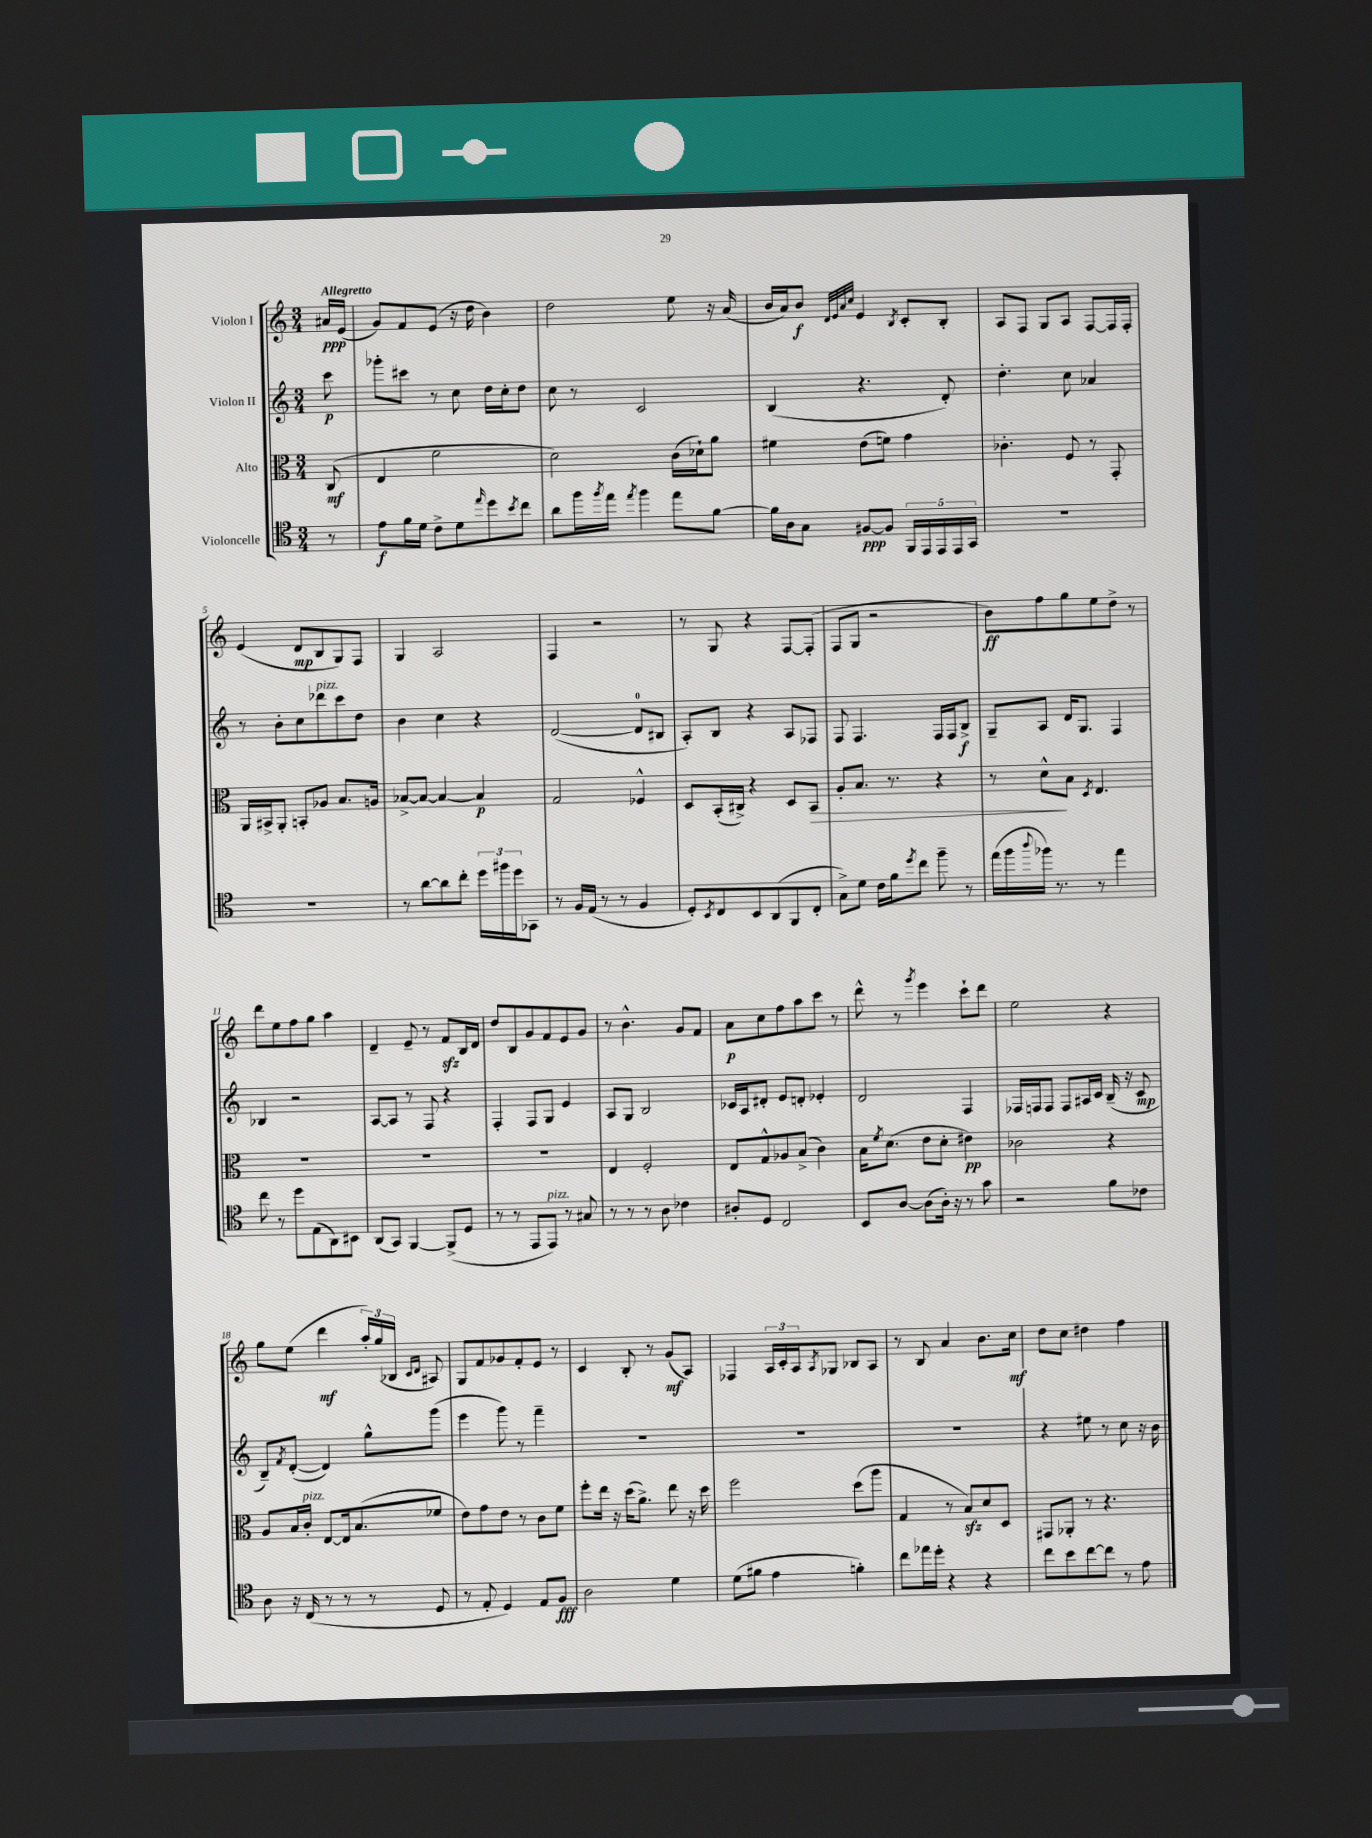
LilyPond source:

<<
\new StaffGroup <<
\new Staff = "s0" \with { instrumentName = "Violon I" } {
    \clef treble \key c \major \numericTimeSignature \time 3/4 \partial 8 \tempo "Allegretto"
    ais'16\ppp e'16( |
    g'8) f'8 e'8( r16 d''16 b'4) |
    d''2 e''8 r16 a'16( |
    b'16 a'16) b'8\f \grace { d'32 e'32 a'32 c''32 } e'4 \acciaccatura { b8 } c'8-. b8-. |
    a8 f8 g8 a8 f8~ f16 f16-. |
    e'4( d'8\mp b8 g8) f8 |
    g4 a2 |
    f4 r2 |
    r8 g8 r4 f8~ f8-.( |
    f8 g8 r2 |
    b'8\ff) f''8 g''8 e''8 d''8-> r8 |
    d'''8 e''8 f''8 g''8 a''4 |
    d'4-- e'8-- r8 f'8\sfz b16 d'16 |
    d''8 b8 g'8 f'8 e'8 g'8 |
    r8 b'4.-^ g'8 f'8 |
    a'8\p c''8 f''8 a''8 c'''8 r8 |
    d'''8-^ r8 \acciaccatura { g'''8 } e'''4 c'''8-! d'''8 |
    e''2 r4 |
    g''8 e''8( d'''4\mf \tuplet 3/2 { a''16-.) g''16( bes16 } \grace { c'16 d'16 } ais8) |
    g8 f'8 ges'8 f'8-. e'8 r8 |
    c'4 b8-. r8 g'8\mf( a8) |
    fes4 \tuplet 3/2 { a16 c'16-. a16 } \acciaccatura { a8 } ges8 bes8 a8 |
    r8 b8 a'4 b'8. c''16\mf |
    d''8 c''8 dis''4 f''4 \bar "|." |
}
\new Staff = "s1" \with { instrumentName = "Violon II" } {
    \clef treble \key c \major \numericTimeSignature \time 3/4 \partial 8
    c'''8\p |
    ges'''8-. cis'''8 r8 c''8 d''16 c''16-. d''8 |
    c''8 r8 c'2 |
    b4( r4. d'8-.) |
    d''4.-. c''8 aes'4 |
    r8 b'8-. c''8 des'''8^\markup { \italic "pizz." } c'''8 d''8 |
    b'4 c''4 r4 |
    d'2~( d'8-0 bis8 |
    a8-.) b8 r4 a8 fes8 |
    f8 f4. f16 f16 b8->\f |
    g8-- a8 d'16 g8. f4 |
    bes4 r2 |
    a8~ a8 r8 f8 r4 |
    f4-. f8 g8 e'4 |
    a8 g8 b2 |
    ces'16 a16 dis'8-. e'8 d'8-. ees'4-. |
    d'2 f4 |
    fes16 f16 f8 f8 ais16 c'16 b16--( r16 c'8\mp |
    b8--) \acciaccatura { f'8 } d'8~-.( d'4) g''8-^ g'''8( |
    e'''4 g'''8) r8 f'''4-- |
    R2. |
    R2. |
    R2. |
    r4 eis''8 r8 c''8 r16 b'16 \bar "|." |
}
\new Staff = "s2" \with { instrumentName = "Alto" } {
    \clef alto \key c \major \numericTimeSignature \time 3/4 \partial 8
    c8\mf( |
    e4 f'2 |
    d'2) c'16( des'16-!) a'8 |
    fis'4 e'8( f'8) g'4 |
    ces'4.-. f8 r8 g,8-. |
    a,16 bis,16-> a,8-. b,8-. aes8 b8. a16 |
    bes8~-> bes8~ bes4~ bes4\p |
    g2 fes4-^ |
    d8 b,16-.( cis16->) r4 d8 b,8\> |
    a8-. b8. r8. r4 |
    r8 d'8-^\! b8 \acciaccatura { d8 } e4. |
    R2. |
    R2. |
    R2. |
    e4 f2-. |
    e8 g8-^ aes8 b8->( c'4) |
    b16 \acciaccatura { f'8 } d'8.( e'8 d'8-. eis'4\pp) |
    ces'2 r4 |
    a8 b16 c'16-.^\markup { \italic "pizz." } e8~ e16 b8.( fes'8 |
    e'8) g'8 e'8 r8 c'8 f'8 |
    f''8-. e''16 r16 d''16( a'8.->) e''8 r16 d''16 |
    f''2 d''8( a''8 |
    g4 r8 b8\sfz) d'8 d8 |
    gis,8 aes,8-. r8 r4. \bar "|." |
}
\new Staff = "s3" \with { instrumentName = "Violoncelle" } {
    \clef tenor \key c \major \numericTimeSignature \time 3/4 \partial 8
    r8 |
    e'8\f f'16 d'16 c'8-> d'8 \grace { e''16 } d''8 \acciaccatura { b'8 } c''8 |
    a'8 f''16 \acciaccatura { f''8 } e''16 \acciaccatura { e''8 } f''4 e''8 f'8~ |
    f'16 a16 g8 fis8~\ppp fis8 \tuplet 5/4 { f,16 e,16 e,16 e,16 g,16 } |
    R2. |
    R2. |
    r8 a'8~ a'8 c''8-. \tuplet 3/2 { d''16 fis''16 d''16 } ges,8 |
    r8 f16 e16( r8 r8 f4 |
    d8-.) \acciaccatura { b,8 } c8 b,8 a,8( f,8 c8-. |
    g8->) d'8 c'16 f'16 \acciaccatura { d''8 } c''8 f''8-- r8 |
    e''16( f''16 \appoggiatura { a''8 } fes''16) r8. r8 e''4 |
    c''8 r8 d''8 e8( a,8) bis,8 |
    a,8( g,8) f,4~ f,8->( d8 |
    r8 r8 e,8 e,8^\markup { \italic "pizz." }) r8 gis8 |
    r8 r8 r8 a8 ces'4 |
    ais8-. d8 c2 |
    b,8 a8~ a8( a16-.) r16 r8 g'8 |
    r2 f'8 ces'8 |
    a8 r16 c16( r8 r8 r8 d8 |
    r8 e8-. d4) e8 f8\fff |
    a2 d'4 |
    d'8( fis'8 e'4 f'4-.) |
    c''8 ees''16 d''16-. r4 r4 |
    c''8 b'8 c''8~ c''8 r8 e'8 \bar "|." |
}
>>
>>
